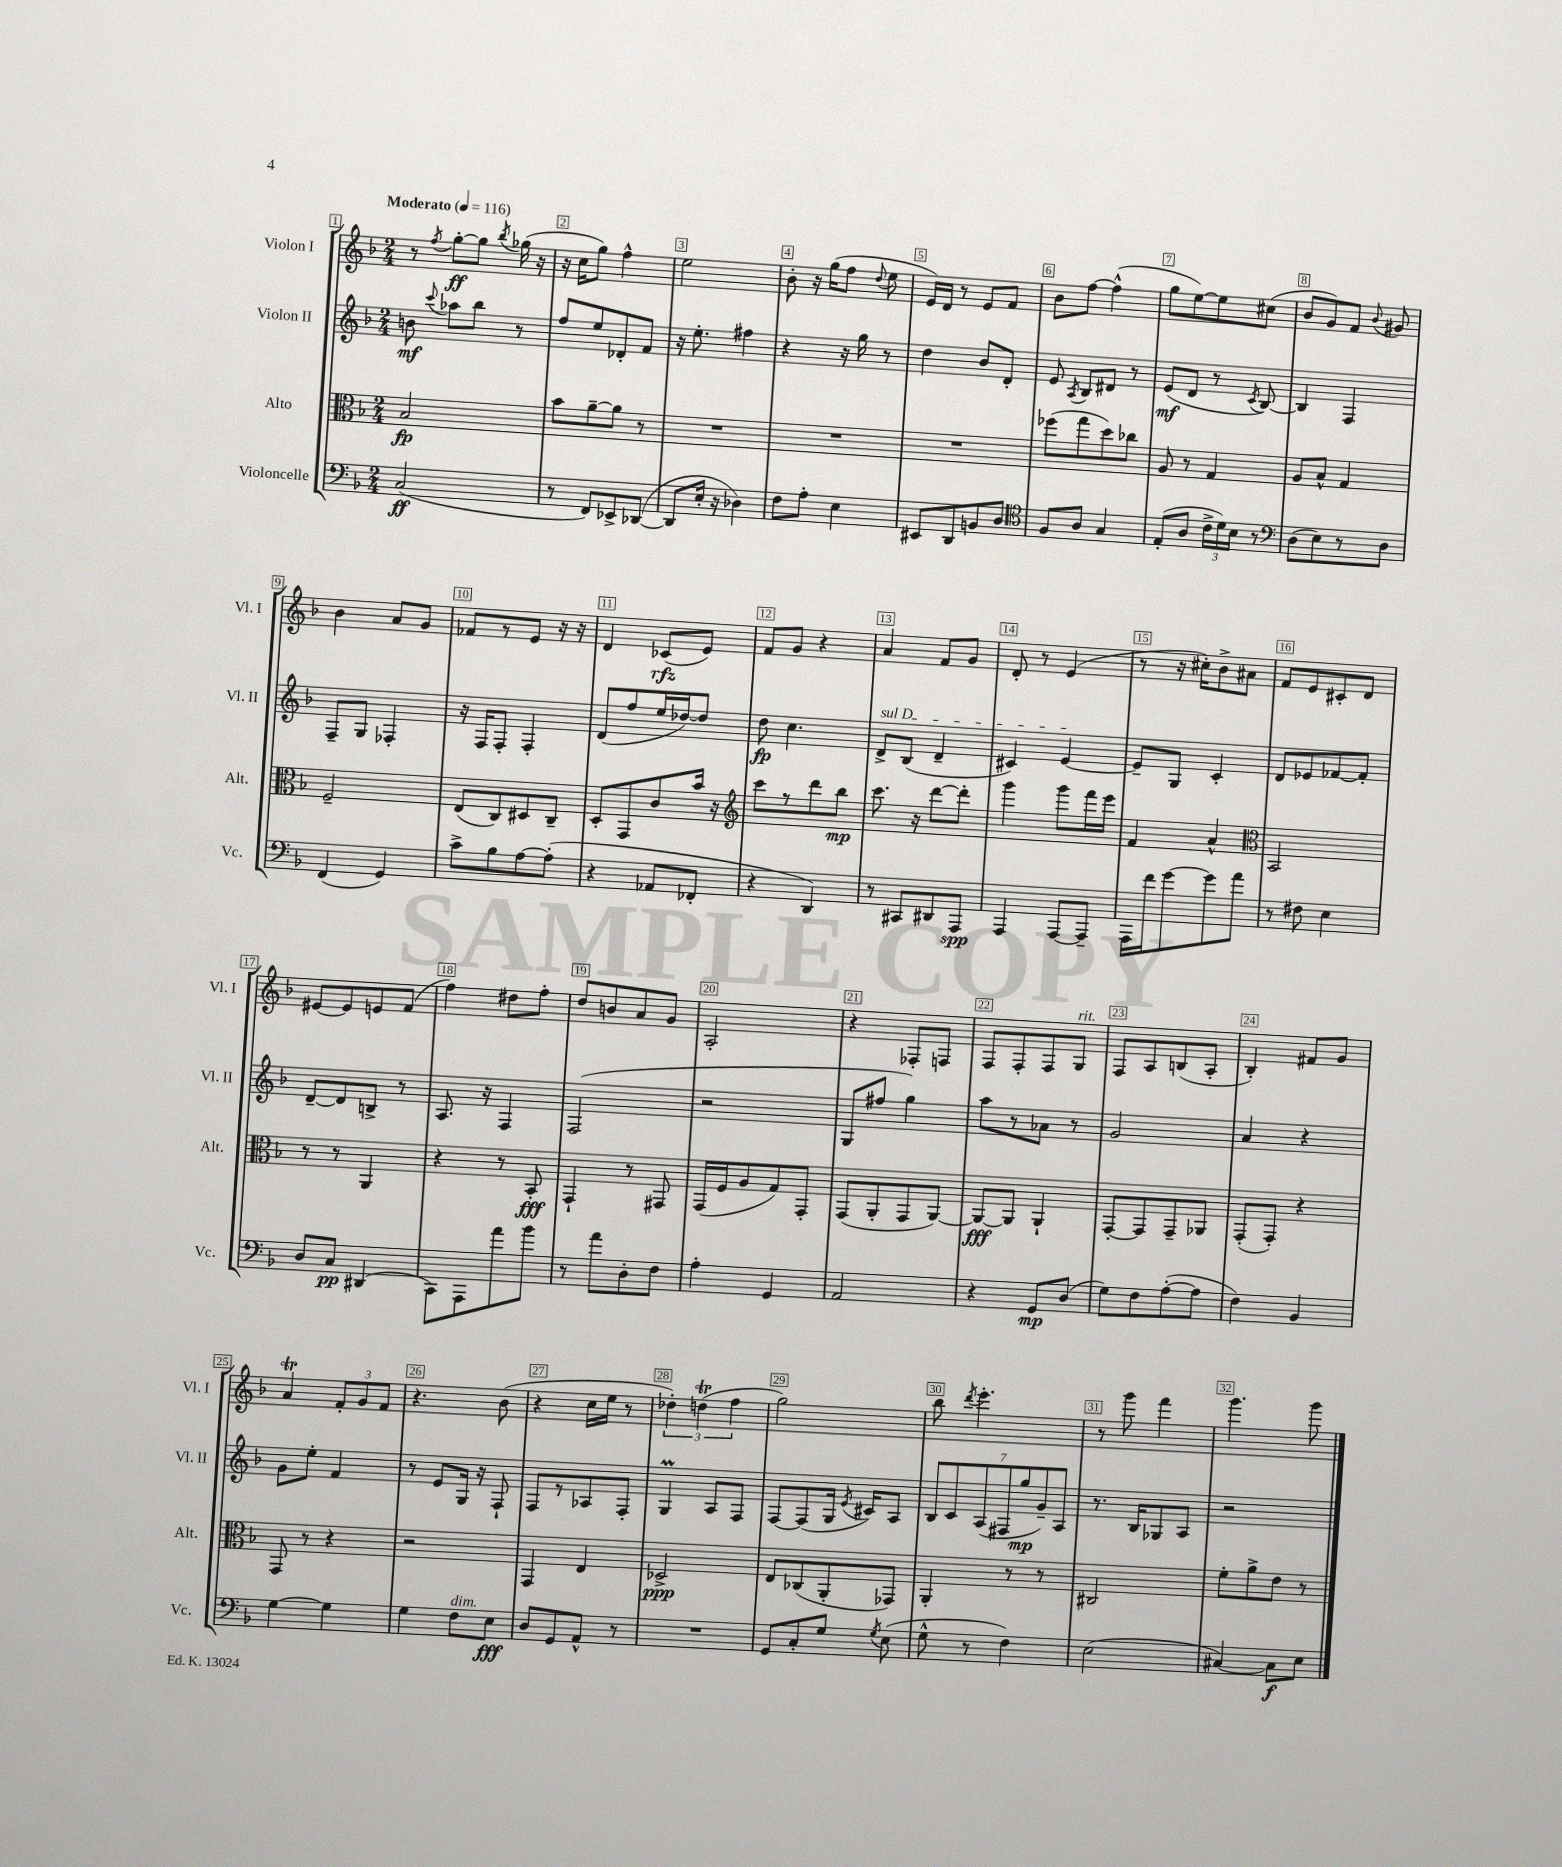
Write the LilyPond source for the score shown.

<<
\new StaffGroup <<
\new Staff = "s0" \with { instrumentName = "Violon I" shortInstrumentName = "Vl. I" } {
    \clef treble \key f \major \numericTimeSignature \time 2/4 \tempo "Moderato" 4 = 116
    \autoBeamOff r8 \acciaccatura { f''8 } g''8[~-.\ff g''8] \acciaccatura { bes''8 } ges''16( r16 |
    r16 c''16[ g''8]) f''4-^ |
    e''2 |
    bes'8-. r16 g''16[( f''8] \appoggiatura { d''8 } e''8 |
    e'16[) d'16] r8 e'8[ f'8] |
    bes'8[ f''8]~ f''4-^( |
    g''8[ e''8~) e''8 cis''8]( |
    bes'8[ g'8) f'8] \appoggiatura { bes'8 } gis'8 |
    bes'4 a'8[ g'8] |
    fes'8[ r8 e'8] r16 r16 |
    d'4 ces'8[\rfz( e'8]) |
    f'8[ g'8] r4 |
    a'4 f'8[ g'8] |
    d'8-. r8 e'4( |
    r8 r16 cis''16[-.) bes'8-> ais'8] |
    f'8[ e'8 cis'8-. d'8] |
    eis'8[~ eis'8 e'8 f'8]( |
    f''4) dis''8[ f''8]-. |
    d''8[ b'8 a'8 g'8] |
    a2-. |
    r4 fes8[-. f8] |
    f8[ f8-. f8 g8]^\markup { \italic "rit." } |
    f8[ a8 b8( a8]-. |
    bes4-.) fis'8[ g'8] |
    a'4\trill \tuplet 3/2 { f'8[-. g'8 f'8] } |
    r4. bes'8( |
    r4 c''16[ e''16] r8 |
    \tuplet 3/2 { des''4-.) d''4\trill( f''4 } |
    g''2) |
    bes''8 \acciaccatura { d'''8 } e'''4.-. |
    r8 g'''8 f'''4 |
    g'''4. g'''8 \bar "|." |
}
\new Staff = "s1" \with { instrumentName = "Violon II" shortInstrumentName = "Vl. II" } {
    \clef treble \key f \major \numericTimeSignature \time 2/4
    \autoBeamOff b'8\mf \appoggiatura { c'''8 } aes''8[ bes''8] r8 |
    f''8[ e''8 des'8-. f'8] |
    r16 e''8.-. fis''4 |
    r4 r16 g''16 r8 |
    d''4 bes'8[ d'8]-. |
    e'8 \acciaccatura { a8 } bes8[ dis'8] r8 |
    e'8[\mf( d'8] r8 \acciaccatura { c'8 } bes8~) |
    bes4 f4 |
    f8[-- g8] fes4-. |
    r16 f16[ f8]-. f4-. |
    d'8[( f''8 e''16 des''16~) des''8] |
    d''8\fp c''4. |
    \once \override TextSpanner.bound-details.left.text = \markup { \italic "sul D" } d'8[->\startTextSpan bes8]( d'4-- |
    cis'4) e'4~\stopTextSpan |
    e'8[-- g8] c'4-. |
    d'8[ ees'8 fes'8~ fes'8]-. |
    d'8[~-- d'8 b8]-> r8 |
    a8. r16 f4 |
    f2( |
    r2 |
    g8[ fis''8] g''4) |
    a''8[ r8 aes'8] r8 |
    g'2 |
    a'4 r4 |
    g'8[ e''8]-. f'4 |
    r8 e'8[ g16] r16 f8-! |
    f8[ r8 aes8 f8]-. |
    g4\prall a8[ f8] |
    f8[~ f8( g16] \acciaccatura { e'8 } cis'16[) a8] |
    \tuplet 7/4 { bes8[ c'8 a8( fis8 g''8\mp g'8--) a8] } |
    r8. bes16[ ges8 a8] |
    r2 \bar "|." |
}
\new Staff = "s2" \with { instrumentName = "Alto" shortInstrumentName = "Alt." } {
    \clef alto \key f \major \numericTimeSignature \time 2/4
    \autoBeamOff bes2\fp |
    bes'8[ a'8~-- a'8] r8 |
    R2 |
    R2 |
    R2 |
    fes''8[( g''8 d''8) ces''8] |
    a8 r8 g4 |
    a8[ bes8]-^ g4 |
    f2-- |
    e8[( c8) dis8 c8]-- |
    d8[-. g,8 c'8 bes'16] r16 |
    \clef treble c'''8[ r8 d'''8 bes''8]\mp |
    c'''8. r16 d'''8[~ d'''8]-. |
    g'''4 g'''8[ f'''16 e'''16] |
    f'4 a'4-^ |
    \clef alto bes,2 |
    r8 r8 a,4 |
    r4 r8 bes,8-.\fff |
    g,4-! r8 gis,8 |
    g,16[( f16 a8 g8) g,8]-. |
    g,8[( a,8-. g,8 a,8]~) |
    a,8[~\fff a,8] a,4-! |
    g,8[~-. g,8 g,8-- aes,8] |
    g,8[-.( g,8]-.) r4 |
    g,8 r8 r4 |
    r2 |
    g,4 e4 |
    des2->\ppp |
    e8[ ces8( a,8-. ges,8]) |
    a,4-. r8 r8 |
    cis2 |
    f'8[-. a'8-> e'8] r8 \bar "|." |
}
\new Staff = "s3" \with { instrumentName = "Violoncelle" shortInstrumentName = "Vc." } {
    \clef bass \key f \major \numericTimeSignature \time 2/4
    \autoBeamOff c2\ff( |
    r8 f,8[) ees,8-> des,8]~( |
    des,8[ e16]-. r16 des4) |
    f8[ a8]-. e4 |
    eis,8[ d,8 b,8 d8] |
    \clef tenor f8[ a8] g4 |
    e8[-.( a8] \tuplet 3/2 { c'16[-> d'16) bes16] } r8 |
    \clef bass d8[( e8) r8 d8] |
    f,4( g,4) |
    c'8[-> bes8 a8~ a8]-.( |
    r4 aes,8[ fes,8]-. |
    r4 d,4) |
    r8 cis,8[ dis,8 a,,8]\spp |
    a,,4 a,,8[~ a,,8]-- |
    a,,16[ f'16 g'8~ g'8 a'8] |
    r8 fis8 e4 |
    d8[ c8]\pp dis,4( |
    c,8[) a,,8 a'8 bes'8] |
    r8 a'8[ d8-. f8] |
    a4-. g,4 |
    a,2 |
    r4 g,8[\mp d8]( |
    g8[) f8 a8~-.( a8] |
    f4) bes,4 |
    g4~ g4 |
    g4 f8[^\markup { \italic "dim." } e8]\fff |
    d8[ g,8 a,8]-^ r8 |
    R2 |
    g,8[ c8-. g8] \acciaccatura { g8 } e8( |
    g8-^ r8 f4) |
    e2( |
    cis4~) cis8[\f e8] \bar "|." |
}
>>
>>
\layout { \context { \Score \override BarNumber.break-visibility = ##(#f #t #t) barNumberVisibility = #all-bar-numbers-visible \override BarNumber.stencil = #(make-stencil-boxer 0.1 0.3 ly:text-interface::print) } }
